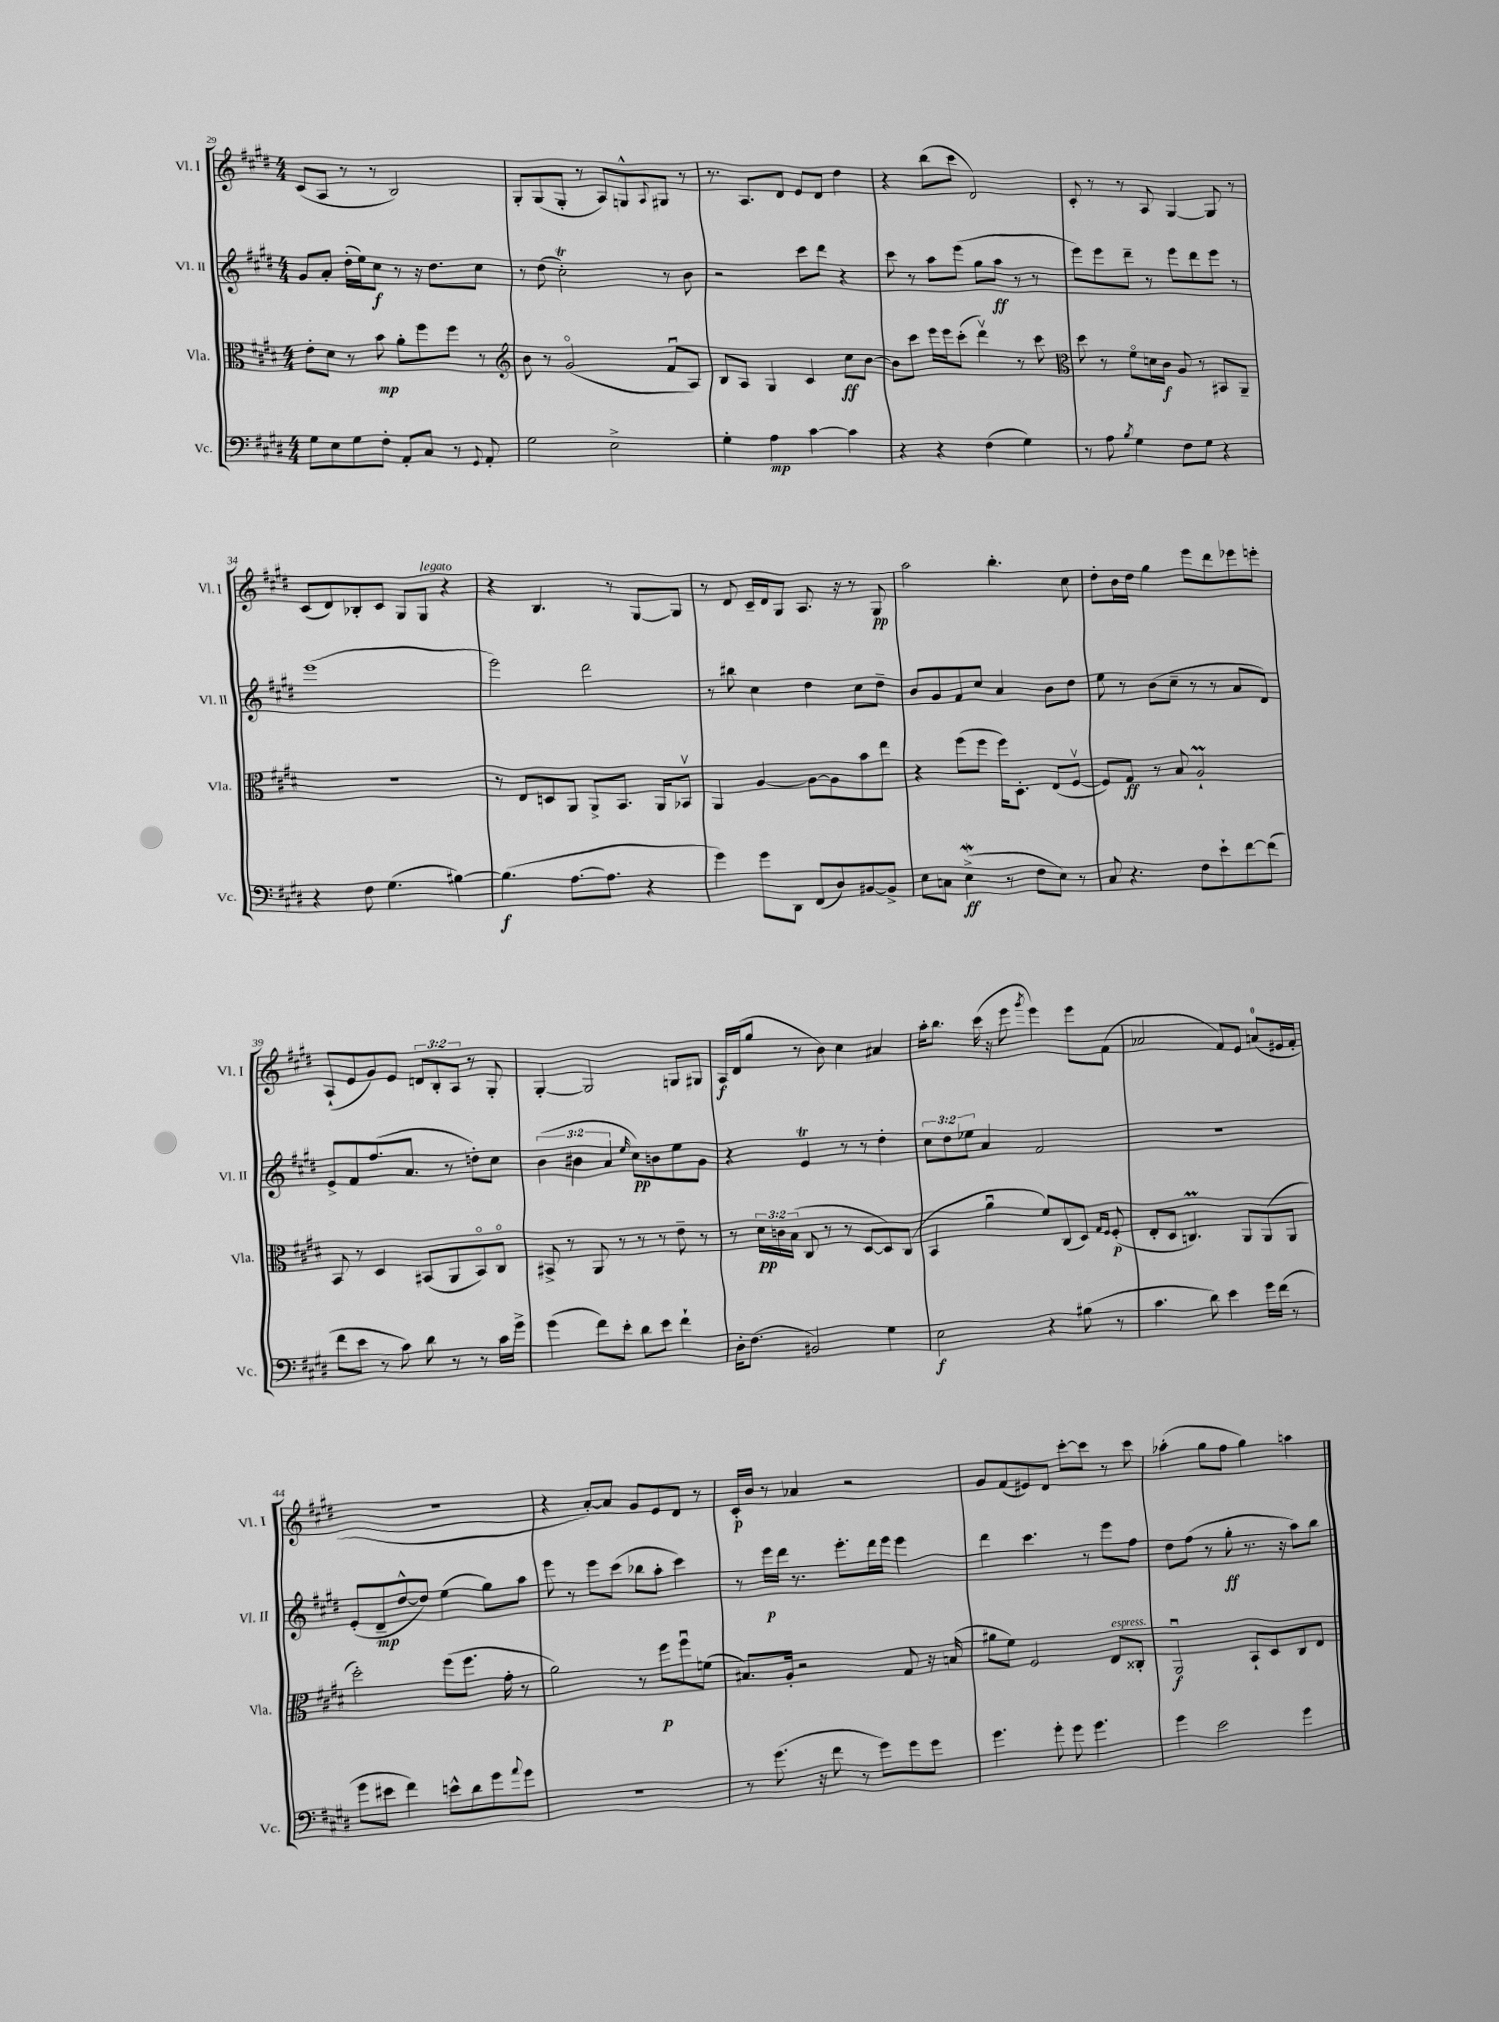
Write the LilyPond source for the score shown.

<<
\new StaffGroup <<
\new Staff = "s0" \with { instrumentName = "Vl. I" shortInstrumentName = "Vl. I" } {
    \clef treble \key e \major \numericTimeSignature \time 4/4 \override Staff.TupletNumber.text = #tuplet-number::calc-fraction-text
    cis'8( a8 r8 r8 b2) |
    gis8-. gis8( gis8-. r8 a8) g8-^ \appoggiatura { a8 } gis8 r8 |
    r8. a8. dis'8 e'8 dis'8 dis''4 |
    r4 b''8( cis'''8 dis'2) |
    cis'8-. r8 r8 a8 gis4~ gis8 r8 |
    cis'8( dis'8) bes8-. cis'8 gis8 gis8^\markup { \italic "legato" } r4 |
    r4 b4. r8 gis8~ gis8 |
    r8 dis'8 cis'16-- dis'16 gis8 a8. r16 r8 gis8\pp |
    a''2 b''4.-. cis''8 |
    dis''8-. b'16 dis''16 gis''4 e'''8 dis'''8 ees'''8 e'''8-. |
    a8-!( e'8 gis'8) e'8 \tuplet 3/2 { d'8 b8-. a8 } r8 gis8-. |
    gis4~-. gis2 g8 gis8 |
    a16\f dis'16( gis''8 r8 b'8) cis''4 ais'4 |
    a''16-. b''8. cis'''16( r16 e'''8 \acciaccatura { gis'''8 } e'''4) e'''8 fis'8( |
    aes'2 fis'8) e'8 a'8-0( eis'16 fis'16-. |
    R1 |
    r4 a'8~-.) a'8 gis'8 e'8 dis'8 r8 |
    cis'16-.\p b'16 r8 aes'4 r2 |
    gis'8 fis'8( eis'8) dis'8 cis'''8~-. cis'''8 r8 cis'''8 |
    aes''4-.( gis''8 fis''8 gis''4) a''4 \bar "|." |
}
\new Staff = "s1" \with { instrumentName = "Vl. II" shortInstrumentName = "Vl. II" } {
    \clef treble \key e \major \numericTimeSignature \time 4/4 \override Staff.TupletNumber.text = #tuplet-number::calc-fraction-text
    gis'8 a'8-. dis''16-.( e''16) cis''8\f r8 r16 dis''8. cis''8 |
    r8 dis''8( cis''2-.\trill) r8 b'8 |
    r2 cis'''8 dis'''8 r4 |
    cis'''8 r8 a''8 e'''8( gis''8 a''8\ff r8 r8 |
    e'''8) e'''8 dis'''8-- r8 e'''8 dis'''8 e'''8 r8 |
    e'''1( |
    e'''2) dis'''2 |
    r8 bis''8 cis''4 dis''4 cis''8 dis''8-- |
    b'8 gis'8 fis'8 cis''8 a'4 b'8 dis''8 |
    e''8 r8 b'8( cis''8-- r8 r8 a'8 dis'8) |
    e'8-> fis'8 fis''8.( a'8. r8 d''8-.) cis''8 |
    \tuplet 3/2 { b'4( bis'4 a'4 } \grace { e''16 } cis''8\pp) b'8 e''8 gis'8 |
    r4 e'4\trill r8 r8 dis''4-. |
    \tuplet 3/2 { cis''8 dis''8 ees''8 } a'4 fis'2 |
    R1 |
    e'8-.( dis'8--\mp dis''8~-^ dis''8) e''4( gis''8) a''8 |
    e'''8 r8 e'''8 cis'''8( bes''8 a''8-. cis'''4) |
    r8 e'''16\p dis'''16 r8. e'''8.-. dis'''16 e'''16 e'''4 |
    dis'''4 cis'''4. r8 e'''8 fis''8 |
    dis''8 fis''8( r8 gis''8-.\ff r8. r16 a''8) b''8 \bar "|." |
}
\new Staff = "s2" \with { instrumentName = "Vla." shortInstrumentName = "Vla." } {
    \clef alto \key e \major \numericTimeSignature \time 4/4 \override Staff.TupletNumber.text = #tuplet-number::calc-fraction-text
    e'8-. dis'8 r8 b'8\mp a'8-. fis''8 fis''8 r8 |
    \clef treble b'8 r8 gis'2\flageolet( fis'8\downbow a8) |
    b8 a8 gis4 cis'4 cis''8\ff b'8~ |
    b'8 cis'''8 e'''16 e'''16 cis'''8-.( dis'''4\upbow) r8 cis'''8 |
    \clef alto dis''8 r8 fis'8\flageolet d'16 cis'16\f a8 r8 bis,8 a,8-- |
    r1 |
    r8 e8 d8 a,8 a,8-> b,8. a,16 bes,8\upbow |
    a,4 a4~ a8~ a8 b'8 e''8 |
    r4 fis''8( fis''8 fis''16) dis8.-. e8( fis8~\upbow |
    fis8) gis8\ff r8 b8 a2-!\prall |
    b,8 r8 dis4 bis,8( a,8 bis,8\flageolet) cis8\flageolet |
    bis,8-> r8 a,8 r8 r8 r8 e'8-- r8 |
    r8 \tuplet 3/2 { dis'16\pp c'16 b16( } cis8 r8 r8 dis8~ dis8) cis8( |
    b,4 a'4\downbow fis'8) cis8( dis8) \grace { gis16 fis16 } fis8-.\p( |
    e8-. dis8 c4.\prall) a,8 a,8( a,8 |
    dis''2-.) fis''8( fis''8. gis'16-. r8 |
    a'2) r8 fis''8\p fis''8\downbow f'8( |
    bis8.) a16-. r2 gis8 r16 b16( |
    ais'8 fis'8) fis2 e8^\markup { \italic "espress." } cisis8-. |
    a,2\downbow\f b,8-! dis8 cis8 e8 \bar "|." |
}
\new Staff = "s3" \with { instrumentName = "Vc." shortInstrumentName = "Vc." } {
    \clef bass \key e \major \numericTimeSignature \time 4/4
    gis8 e8 gis8 fis8-. a,8-. cis8 r8 \appoggiatura { gis,8 } a,8-. |
    gis2 e2-> |
    gis4-. a4\mp cis'4~ cis'4 |
    r4 r4 fis4( gis4) |
    r8 a8 \acciaccatura { b8 } gis4 fis8 gis8 r4 |
    r4 fis8 gis4.( bis4~) |
    bis4.\f( a8.~ a8. r4 |
    gis'4) gis'8 dis,8 fis,8( dis8) bis,8~ bis,8-> |
    e8 c8 e4->\mordent\ff( r8 fis8 e8) r8 |
    cis8 r4. fis8 e'8-! fis'8~ fis'8( |
    fis'8 e'8 r8 cis'8) dis'8 r8 r8 cis'16 gis'16-> |
    gis'4( fis'8) e'8-. dis'8 e'8 fis'4-! |
    dis16-. fis8.( bis,2) gis4 |
    e2\f r4 bis8( r8 |
    cis'4. dis'8) e'4 gis'16 fis'16( r8 |
    gis'8 eis'8 fis'4) e'8-^ dis'8 gis'8 \appoggiatura { a'8 } gis'8 |
    R1 |
    r8 gis'8.( r16 fis'8 r8 gis'8) gis'8 gis'8 |
    gis'4. gis'8-. gis'8 gis'4. |
    gis'4 e'2 gis'4 \bar "|." |
}
>>
>>
\layout { \context { \Score currentBarNumber = #29 } }
